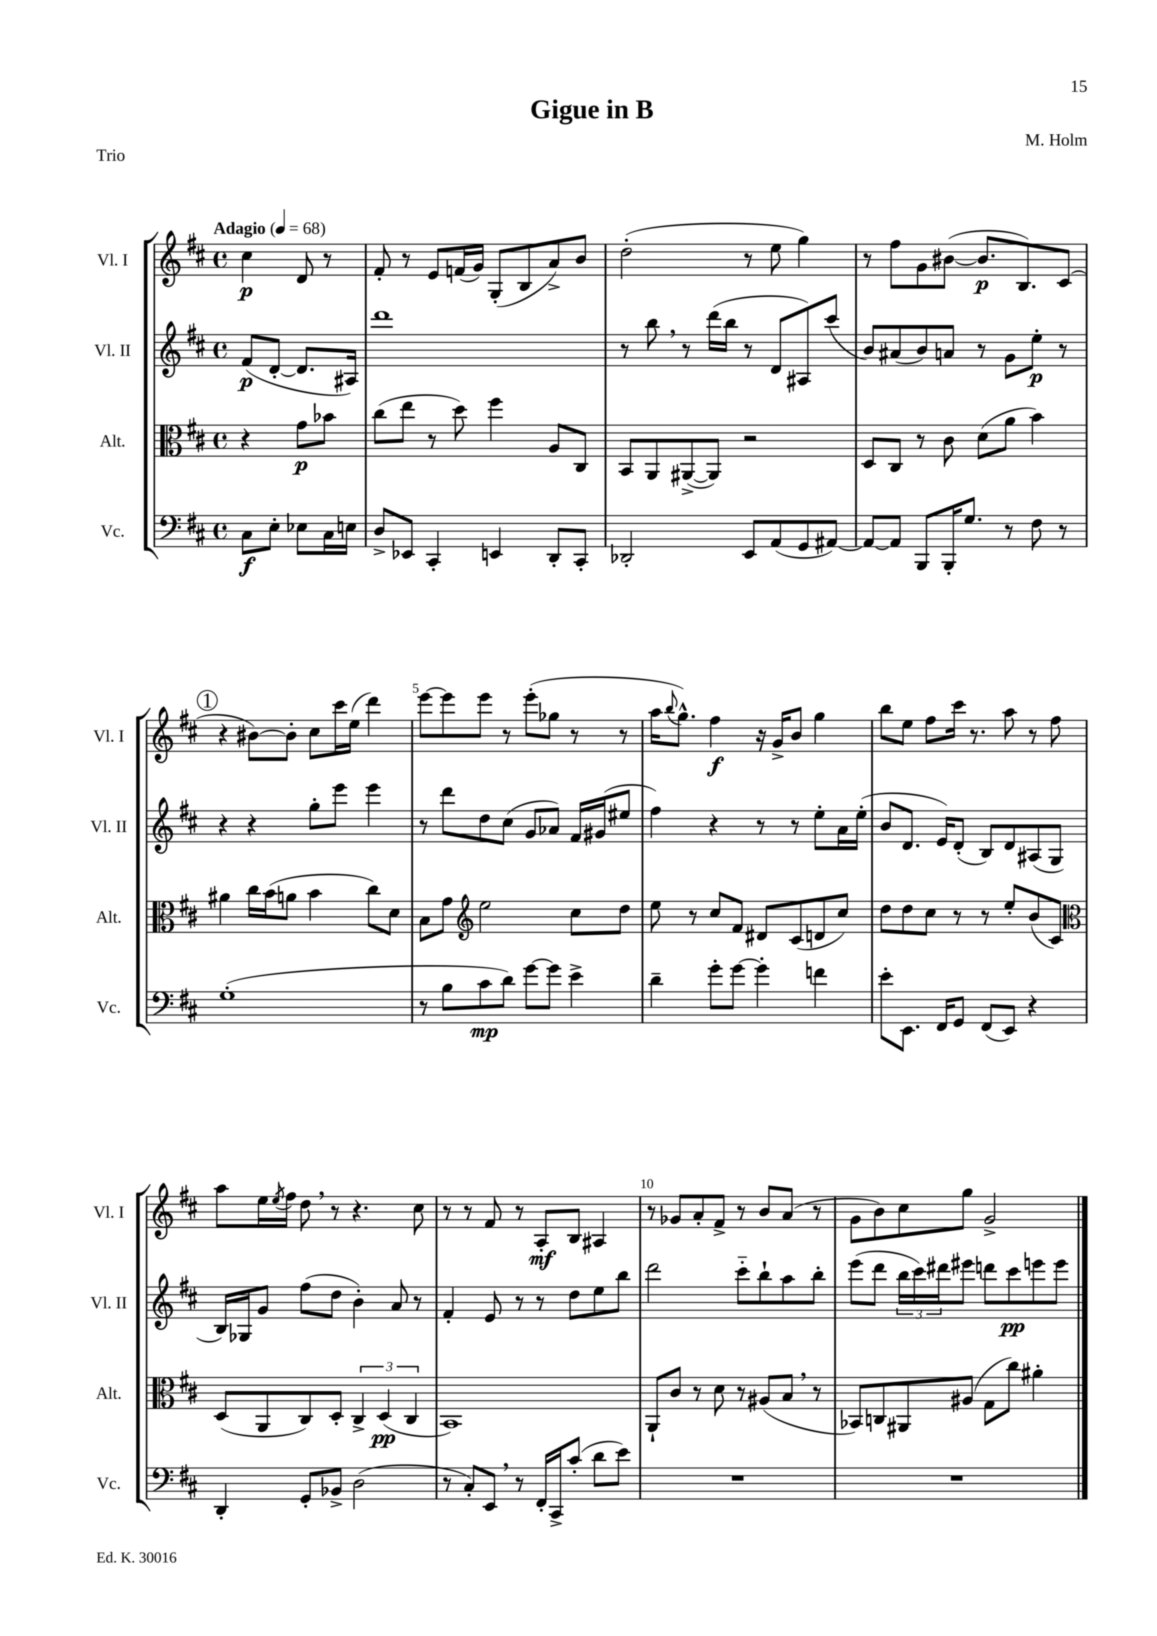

**kern	**dynam	**kern	**dynam	**kern	**dynam	**kern	**dynam
*part4	*part4	*part3	*part3	*part2	*part2	*part1	*part1
*staff4	*staff4	*staff3	*staff3	*staff2	*staff2	*staff1	*staff1
*I"Vc.	*	*I"Alt.	*	*I"Vl. II	*	*I"Vl. I	*
*I'Vc.	*	*I'Alt.	*	*I'Vl. II	*	*I'Vl. I	*
*clefF4	*	*clefC3	*	*clefG2	*	*clefG2	*
*k[f#c#]	*	*k[f#c#]	*	*k[f#c#]	*	*k[f#c#]	*
*M4/4	*	*M4/4	*	*M4/4	*	*M4/4	*
*met(c)	*	*met(c)	*	*met(c)	*	*met(c)	*
*MM68	*	*MM68	*	*MM68	*	*MM68	*
=	=	=	=	=	=	=	=
!	!	!	!	!	!	!LO:TX:a:B:t=Adagio	!
8C#\L	f	4r	.	(8f#/L	p	4cc#\	p
8E'\J	.	.	.	[8d'/J	.	.	.
8E-X\L	.	8g\L	p	8.d/L]	.	8d/	.
16C#\L	.	8b-X\J	.	.	.	8r	.
16En\JJ	.	.	.	16A#X/Jk)	.	.	.
=1	=1	=1	=1	=1	=1	=1	=1
8D^/L	.	(8cc#\L	.	1ddd	.	8f#'/	.
8EE-X/J	.	8ee\J	.	.	.	8r	.
4CC#'/	.	8r	.	.	.	8e/L	.
.	.	8dd\)	.	.	.	(16fn/L	.
.	.	.	.	.	.	16g/JJ)	.
4EEn/	.	4ff#\	.	.	.	(8G'/L	.
.	.	.	.	.	.	8B/	.
8DD'/L	.	8A/L	.	.	.	8a^/)	.
8CC#'/J	.	8C#/J	.	.	.	8b/J	.
=2	=2	=2	=2	=2	=2	=2	=2
2DD-X'/	.	8BB/L	.	8r	.	(2dd'\	.
.	.	8AA/	.	8bb,\	.	.	.
.	.	([8AA#X^/	.	8r	.	.	.
.	.	8AA#/J])	.	(16ddd\LL	.	.	.
.	.	.	.	16bb\JJ	.	.	.
8EE/L	.	2r	.	8r	.	8r	.
(8AA/	.	.	.	8d/L	.	8ee\	.
8GG/	.	.	.	8A#X/)	.	4gg\)	.
[8AA#X/J)	.	.	.	(8ccc#/J	.	.	.
=3	=3	=3	=3	=3	=3	=3	=3
8AA#/L_	.	8D/L	.	8b/L)	.	8r	.
8AA#/J]	.	8C#/J	.	(8a#X/	.	8ff#\L	.
8BBB/L	.	8r	.	8b/)	.	8g\	.
16BBB'/K	.	8c#\	.	8an/J	.	([8b#X\J	.
8.G/J	.	.	.	.	.	.	.
.	.	(8d\L	.	8r	.	8.b#/L]	p
8r	.	8a\J	.	8g\L	.	.	.
.	.	.	.	.	.	8.B/)	.
8F#\	.	4b\)	.	8ee'\J	p	.	.
8r	.	.	.	8r	.	(8c#/J	.
!!LO:LB:g=z
!!LO:REH:place=s1:t=1
=4	=4	=4	=4	=4	=4	=4	=4
(1G'	.	4a#X\	.	4r	.	4r	.
.	.	16cc#\LL	.	4r	.	[8b#X\L)	.
.	.	(16b\J	.	.	.	.	.
.	.	8an\J	.	.	.	8b#'\J]	.
.	.	4b\	.	8gg'\L	.	8cc#\L	.
.	.	.	.	8eee\J	.	16ccc#\L	.
.	.	.	.	.	.	(16ee\JJ	.
.	.	8cc#\L)	.	4eee\	.	4ddd\)	.
.	.	8d\J	.	.	.	.	.
=5	=5	=5	=5	=5	=5	=5	=5
8r	.	8B\L	.	8r	.	[8eee\L	.
8B\L	.	8g\J	.	8ddd\L	.	8eee\]	.
*	*	*clefG2	*	*	*	*	*
8c#\	mp	2ee\	.	8dd\	.	8eee\J	.
8d\J)	.	.	.	(8cc#\J	.	8r	.
[8g\L	.	.	.	8g/L	.	(8eee'\L	.
8g\J]	.	.	.	8a-X/J)	.	8gg-X\J	.
4e^\	.	8cc#\L	.	16f#/LL	.	8r	.
.	.	.	.	(16g#X/J	.	.	.
.	.	8dd\J	.	8ee#X/J	.	8r	.
=6	=6	=6	=6	=6	=6	=6	=6
4d~\	.	8ee\	.	4ff#\)	.	16aa\KL	.
.	.	.	.	.	.	8qqbb/	.
.	.	.	.	.	.	8.gg^^\J)	.
.	.	8r	.	.	.	.	.
8g'\L	.	8cc#/L	.	4r	.	4ff#\	f
[8g\J	.	8f#/J	.	.	.	.	.
4g'\]	.	8d#X/L	.	8r	.	16r	.
.	.	.	.	.	.	16g^/KL	.
.	.	(8c#/	.	8r	.	8b/J	.
4fn\	.	8dn/	.	8ee'\L	.	4gg\	.
.	.	8cc#/J)	.	16a\L	.	.	.
.	.	.	.	(16ee'\JJ	.	.	.
=7	=7	=7	=7	=7	=7	=7	=7
8e'\L	.	8dd\L	.	8b/L	.	8bb\L	.
8.EE\J	.	8dd\	.	8.d/J	.	8ee\J	.
.	.	8cc#\J	.	.	.	8ff#\L	.
16FF#/KL	.	.	.	16e/KL)	.	.	.
8GG/J	.	8r	.	(8d'/J	.	16ccc#\Jk	.
.	.	.	.	.	.	8.r	.
(8FF#/L	.	8r	.	8B/L)	.	.	.
8EE/J)	.	8ee'/L	.	8d/	.	8aa\	.
4r	.	(8b/	.	(8A#X/	.	8r	.
.	.	8c#/J)	.	8G/J	.	8ff#\	.
!!LO:LB:g=z
=8	=8	=8	=8	=8	=8	=8	=8
*	*	*clefC3	*	*	*	*	*
4DD'/	.	(8D/L	.	16B/LL)	.	8aa\L	.
.	.	.	.	16G-X/J	.	.	.
.	.	8AA/	.	8g/J	.	16ee\L	.
.	.	.	.	.	.	8qee/	.
.	.	.	.	.	.	16ff#\JJ	.
8GG'/L	.	8C#/)	.	(8ff#\L	.	8dd,\	.
8BB-X^/J	.	8D'/J	.	8dd\J	.	8r	.
(2D\	.	6C#^/	.	4b'\)	.	4.r	.
.	.	(6D/	pp	.	.	.	.
.	.	.	.	8a/	.	.	.
.	.	6C#/	.	.	.	.	.
.	.	.	.	8r	.	8cc#\	.
=9	=9	=9	=9	=9	=9	=9	=9
8r	.	1BB)	.	4f#'/	.	8r	.
8C#'/L)	.	.	.	.	.	8r	.
8EE,/J	.	.	.	8e/	.	8f#/	.
8r	.	.	.	8r	.	8r	.
16FF#'/LL	.	.	.	8r	.	8A'/L	mf
16CC#^/J	.	.	.	.	.	.	.
(8c#'/J	.	.	.	8dd\L	.	8B/J	.
8d\L	.	.	.	8ee\	.	4A#X/	.
8e\J)	.	.	.	8bb\J	.	.	.
=10	=10	=10	=10	=10	=10	=10	=10
1r	.	8AA`/L	.	2ddd\	.	8r	.
.	.	8c#/J	.	.	.	8g-X/L	.
.	.	8r	.	.	.	8a'/	.
.	.	8d\	.	.	.	8f#^/J	.
.	.	8r	.	8ccc#\L	.	8r	.
.	.	(8A#X/L	.	8bb`\	.	8b/L	.
.	.	8B,/J	.	8aa\	.	(8a/J	.
.	.	8r	.	8bb'\J	.	8r	.
=11	=11	=11	=11	=11	=11	=11	=11
1r	.	8BB-X/L)	.	(8eee\L	.	8g\L	.
.	.	8Cn/	.	8ddd\J	.	8b\)	.
.	.	8AA#X/	.	24bb\LL	.	8cc#\	.
.	.	.	.	24ccc#\)	.	.	.
.	.	.	.	24ddd#X\J	.	.	.
.	.	(8A#X/J	.	8eee#X\J	.	8gg\J	.
.	.	8G\L	.	8dddn\L	.	2g^/	.
.	.	8cc#\J)	.	8ccc#\	pp	.	.
.	.	4a#X'\	.	8eeen\	.	.	.
.	.	.	.	8eee\J	.	.	.
==	==	==	==	==	==	==	==
*-	*-	*-	*-	*-	*-	*-	*-
